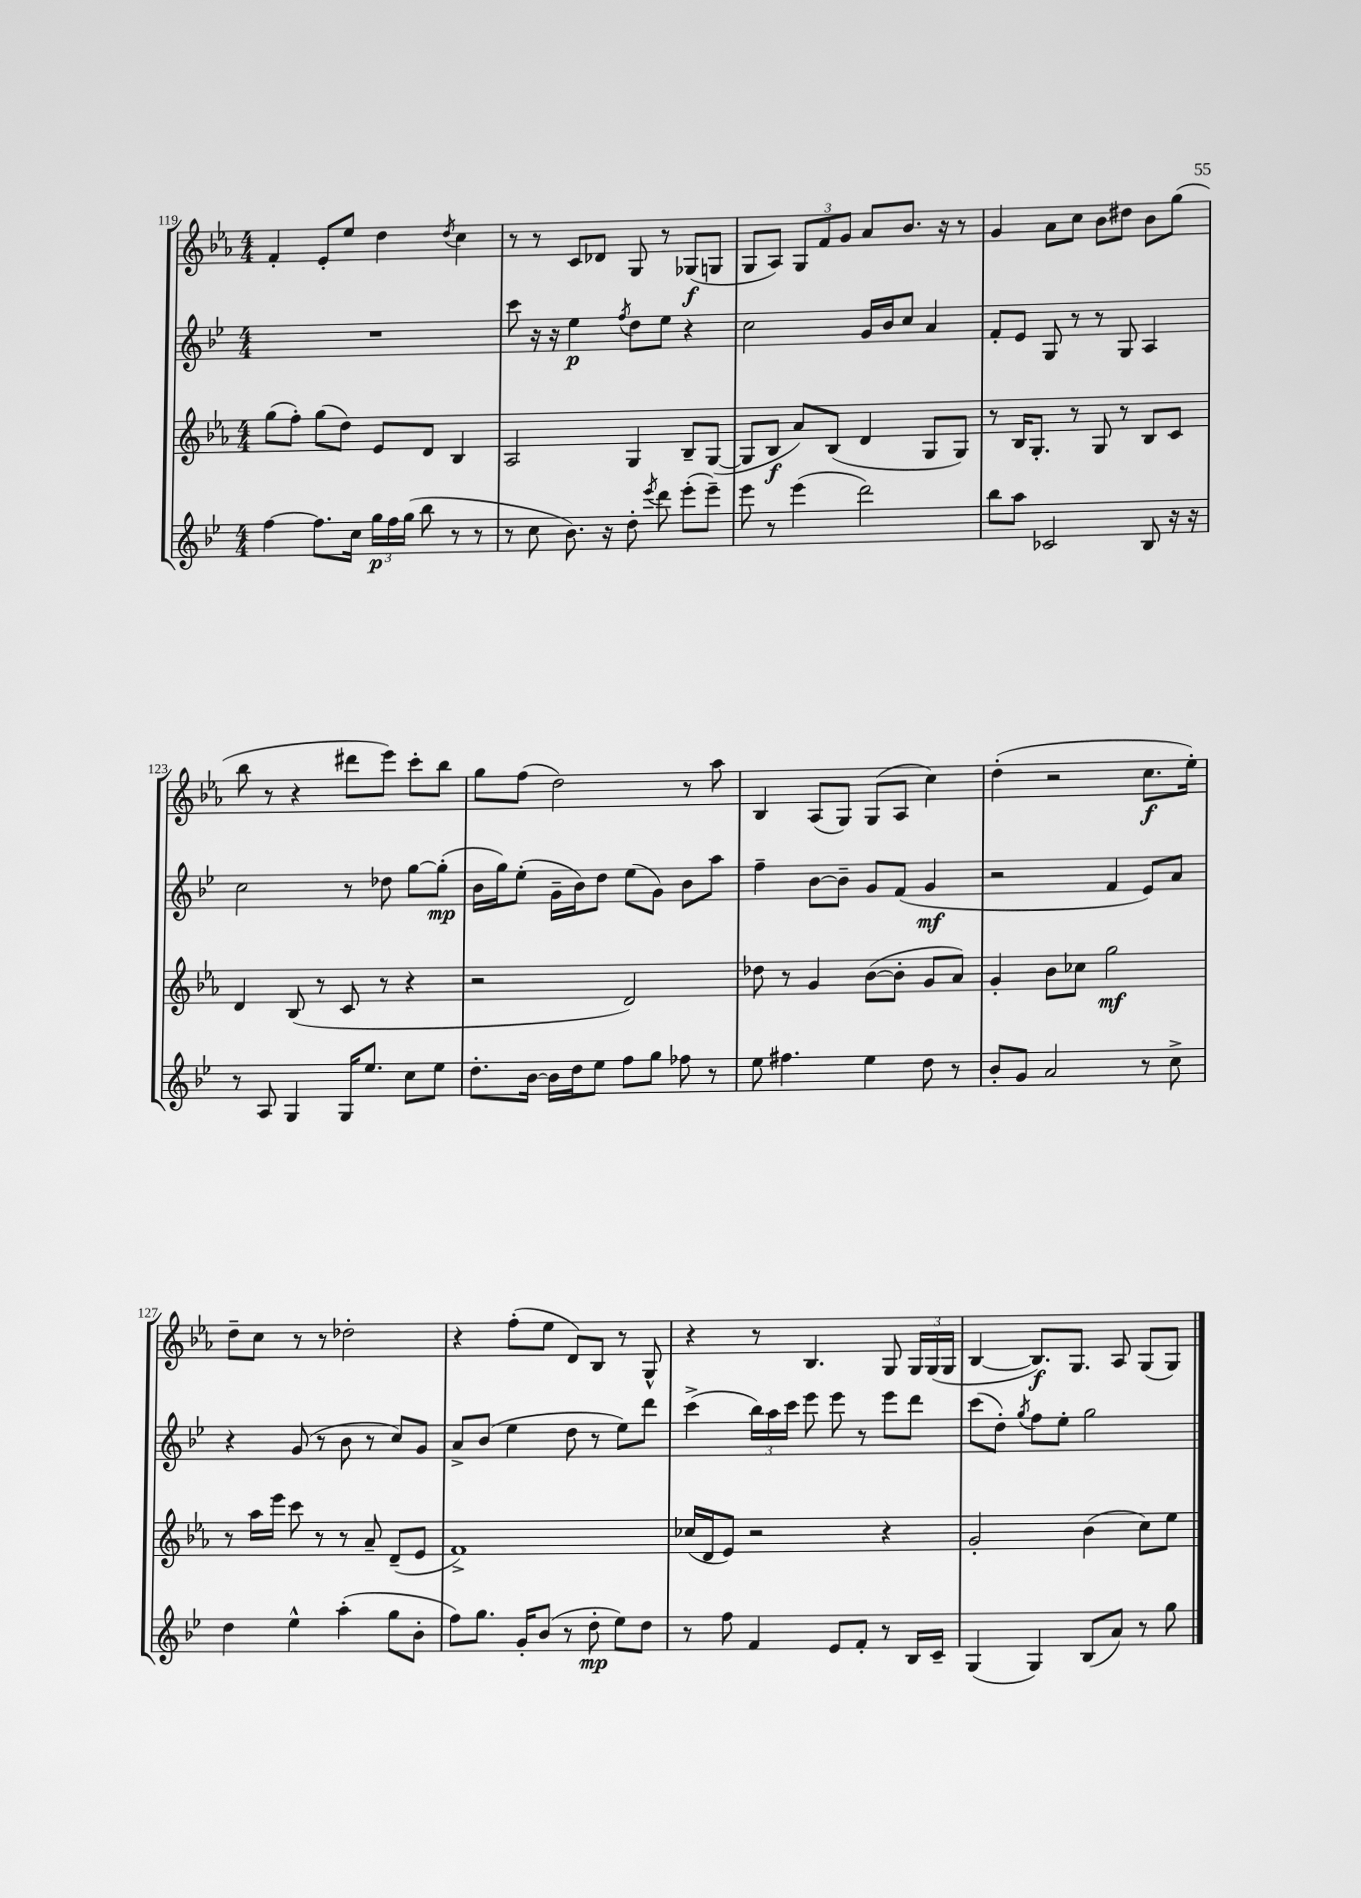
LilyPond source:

<<
\new StaffGroup <<
\new Staff = "s0" {
    \clef treble \key ees \major \numericTimeSignature \time 4/4
    \autoBeamOff f'4-. ees'8[-. ees''8] d''4 \acciaccatura { d''8 } c''4 |
    r8 r8 c'8[ des'8] g8 r8 ges8[\f( g8] |
    g8[ aes8]) \tuplet 3/2 { g8[ f'8 g'8] } aes'8[ bes'8.] r16 r8 |
    g'4 aes'8[ c''8] bes'8[ dis''8] bes'8[ g''8]( |
    bes''8 r8 r4 dis'''8[ ees'''8]) c'''8[-. bes''8] |
    g''8[ f''8]( d''2) r8 aes''8 |
    bes4 aes8[( g8]) g8[( aes8] c''4) |
    d''4-.( r2 c''8.[\f ees''16]-.) |
    d''8[-- c''8] r8 r8 des''2-. |
    r4 f''8[-.( ees''8] d'8[) bes8] r8 g8-^ |
    r4 r8 bes4. g8 \tuplet 3/2 { g16[ g16( g16] } |
    bes4~ bes8.[\f) g8.] aes8 g8[( g8]) \bar "|." |
}
\new Staff = "s1" {
    \clef treble \key bes \major \numericTimeSignature \time 4/4
    \autoBeamOff R1 |
    c'''8 r16 r16 ees''4\p \acciaccatura { f''8 } d''8[ ees''8] r4 |
    c''2 g'16[ bes'16 c''8] a'4 |
    f'8[-. ees'8] g8 r8 r8 g8 a4 |
    c''2 r8 des''8 g''8[~ g''8]-.\mp( |
    bes'16[ g''16) ees''8]-.( g'16[-- bes'16) d''8] ees''8[( g'8]) bes'8[ a''8] |
    f''4-- bes'8[~ bes'8]-- g'8[ f'8]( g'4\mf |
    r2 f'4 ees'8[) a'8] |
    r4 g'8( r8 bes'8 r8 c''8[) g'8] |
    a'8[-> bes'8]( ees''4 d''8 r8 ees''8[) d'''8] |
    c'''4->( \tuplet 3/2 { bes''16[) a''16 c'''16] } ees'''8 ees'''8 r8 ees'''8[ d'''8] |
    c'''8[( d''8]-.) \acciaccatura { g''8 } f''8[ ees''8]-. g''2 \bar "|." |
}
\new Staff = "s2" {
    \clef treble \key ees \major \numericTimeSignature \time 4/4
    \autoBeamOff g''8[( f''8]-.) g''8[( d''8]) ees'8[ d'8] bes4 |
    aes2 g4 bes8[-- g8]~( |
    g8[ bes8]\f aes'8[) bes8]( d'4 g8[ g8]) |
    r8 bes16[ g8.]-. r8 g8 r8 bes8[ c'8] |
    d'4 bes8( r8 c'8 r8 r4 |
    r2 d'2) |
    des''8 r8 g'4 bes'8[~( bes'8]-. g'8[ aes'8]) |
    g'4-. bes'8[ ces''8] g''2\mf |
    r8 aes''16[ ees'''16] c'''8 r8 r8 aes'8-- d'8[--( ees'8] |
    f'1->) |
    ces''16[( d'16 ees'8]) r2 r4 |
    g'2-. bes'4( c''8[) ees''8] \bar "|." |
}
\new Staff = "s3" {
    \clef treble \key bes \major \numericTimeSignature \time 4/4
    \autoBeamOff f''4~ f''8.[ c''16] \tuplet 3/2 { g''16[\p f''16 g''16]( } bes''8 r8 r8 |
    r8 c''8 bes'8.) r16 d''8-. \acciaccatura { ees'''8 } d'''8 ees'''8[-.( ees'''8]--) |
    ees'''8 r8 ees'''4( d'''2) |
    bes''8[ a''8] ces'2 bes8 r16 r16 |
    r8 a8 g4 g16[ ees''8.] c''8[ ees''8] |
    d''8.[-. bes'16]~ bes'16[ d''16 ees''8] f''8[ g''8] fes''8 r8 |
    ees''8 fis''4. ees''4 d''8 r8 |
    bes'8[-. g'8] a'2 r8 c''8-> |
    d''4 ees''4-^ a''4-.( g''8[ bes'8]-. |
    f''8[) g''8.] g'16[-. bes'8]( r8 d''8-.\mp ees''8[) d''8] |
    r8 f''8 f'4 ees'8[ f'8]-. r8 bes16[ c'16]-- |
    g4( g4) bes8[( a'8]) r8 g''8 \bar "|." |
}
>>
>>
\layout { \context { \Score currentBarNumber = #119 } }
